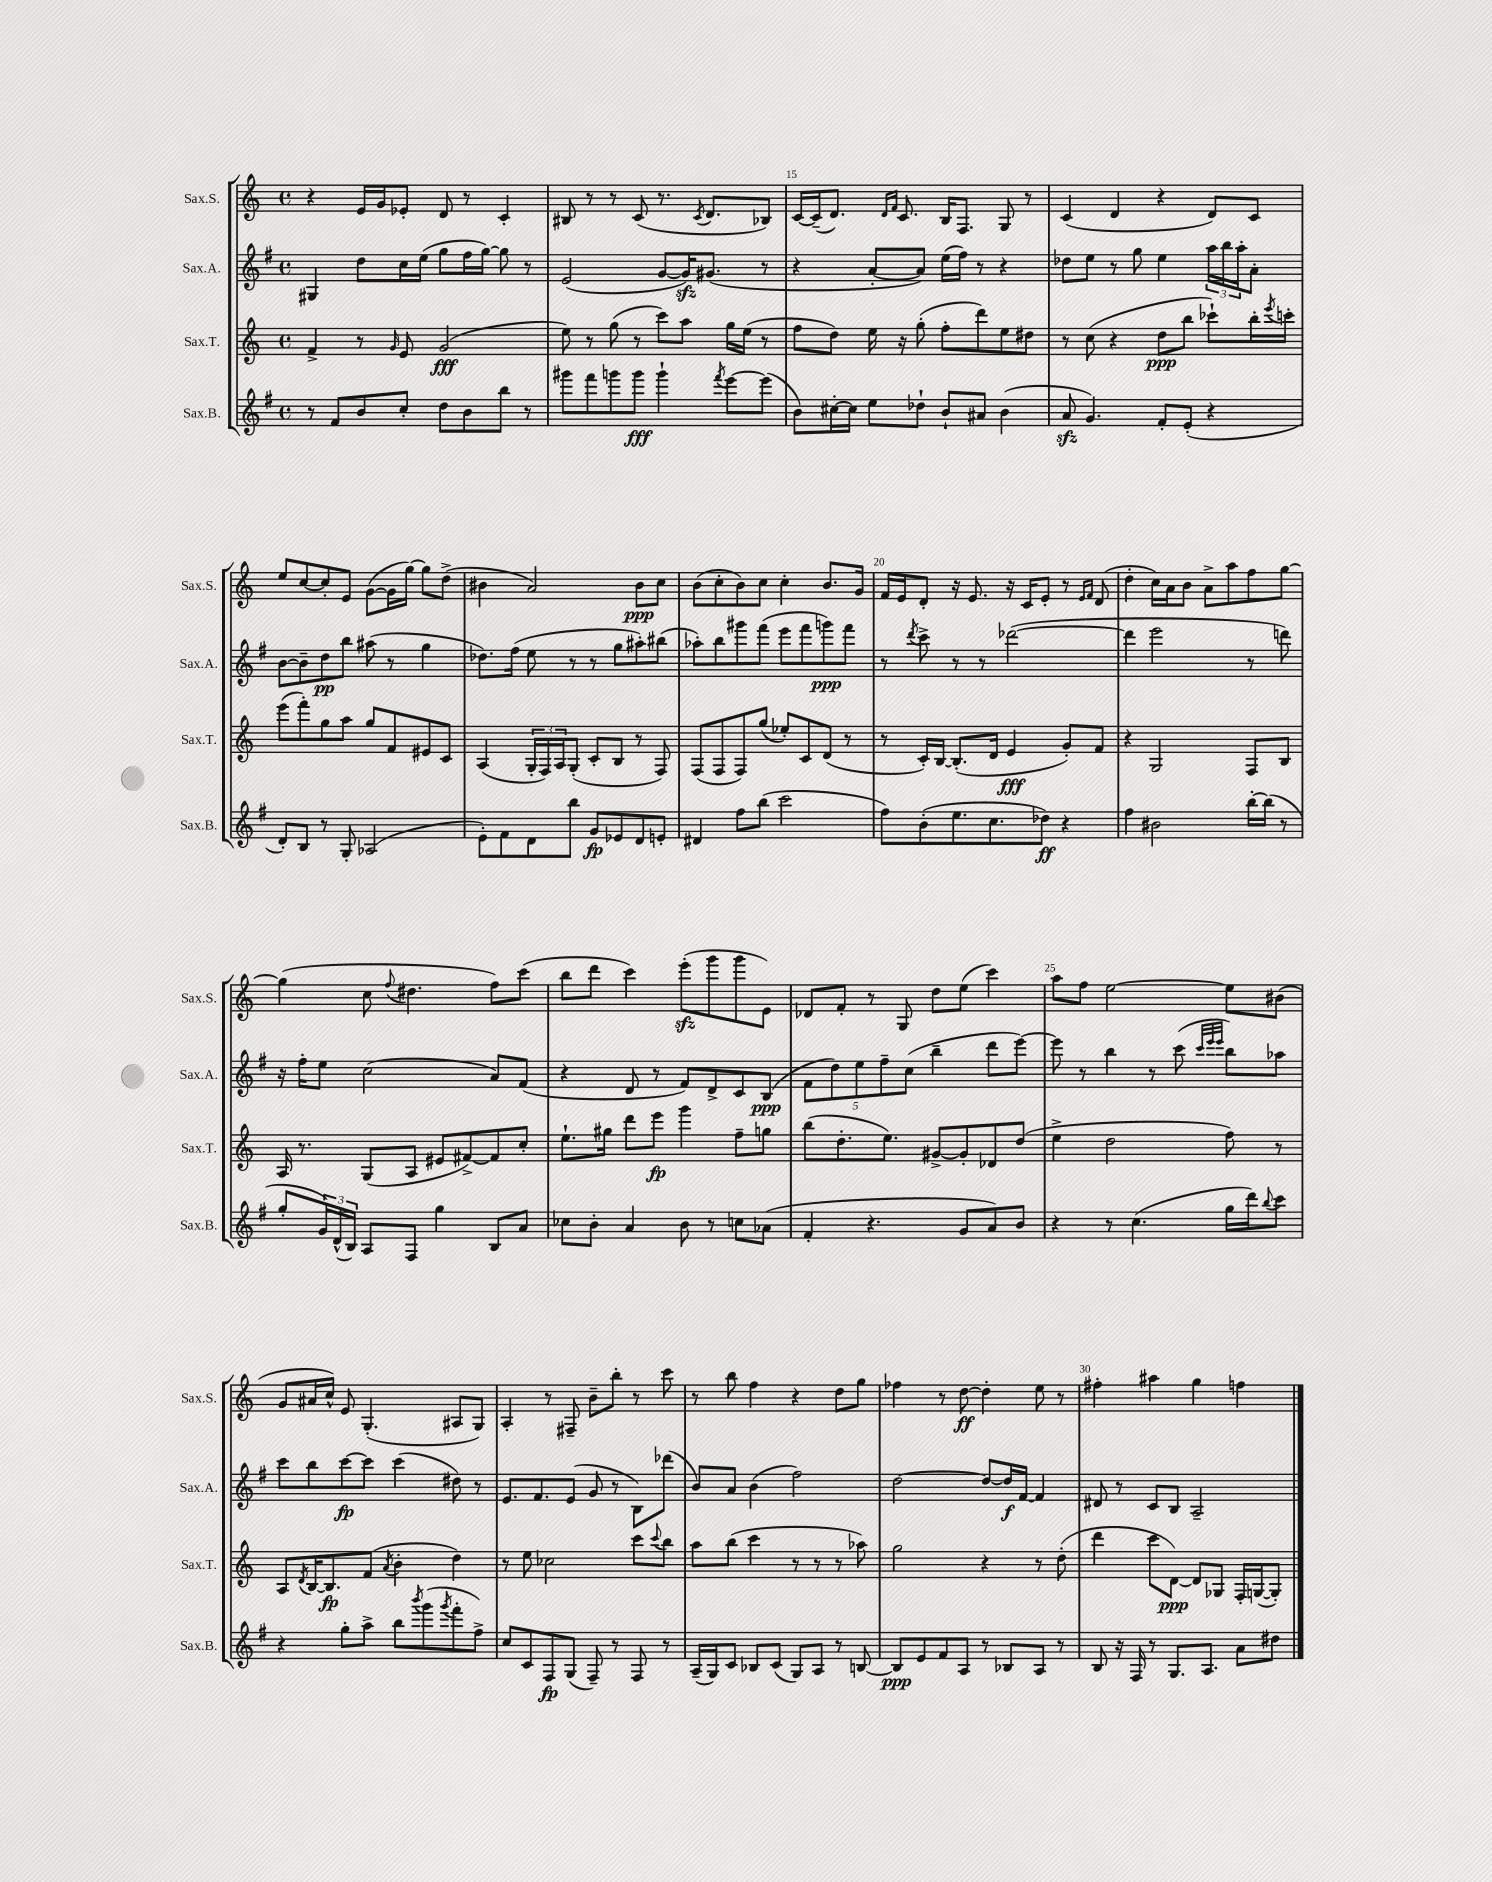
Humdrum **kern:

**kern	**kern	**kern	**kern
*staff4	*staff3	*staff2	*staff1
*clefG2	*clefG2	*clefG2	*clefG2
*k[f#]	*k[]	*k[f#]	*k[]
*M4/4	*M4/4	*M4/4	*M4/4
*met(c)	*met(c)	*met(c)	*met(c)
8r	4f^	4G#	4r
8f#	.	.	.
8b	8r	8dd	16e
.	.	.	16g
.	16qqg	.	.
8cc'	8e	16cc	8e-'
.	.	(16ee	.
8dd	(2g	8gg	8d
8b	.	16ff#	8r
.	.	[16gg)	.
8bb	.	8gg]	4c'
8r	.	8r	.
=	=	=	=
8ggg#	8ee)	(2e	8B#
8fff#	8r	.	8r
8ggg	(8gg	.	8r
8ggg	8r	.	(8c
4ggg`	8ccc)	[8g	8.r
.	8aa	16g])	.
.	.	.	8qc
.	.	(8.g#	8.d
8qfff#	.	.	.
[8eee	16gg	.	.
.	(16ee	.	.
(8eee]	8r	8r	8B-)
=	=	=	=
8b)	8ff	4r	[16c
.	.	.	(16c~]
[16cc#'	8dd)	.	8.d)
16cc#]	.	.	.
8ee	16ee	[8a'	.
.	.	.	16qqd
.	.	.	16qqf
.	16r	.	8.c
8dd-`	(8gg'	8a])	.
8b`	8ff'	(16ee	16B
.	.	16ff#)	8.F
8a#	8ddd)	8r	.
(4b	8ee	4r	8G
.	8dd#	.	8r
=	=	=	=
8a	8r	8dd-	(4c
4.g)	(8cc	8ee	.
.	4r	8r	4d
.	.	8gg	.
8f#'	8dd	4ee	4r
(8e'	8bb	.	.
4r	8ccc-`)	24aa	8d)
.	.	24bb	.
.	.	24aa'	.
.	16bb'	8a'	8c
.	8qeee	.	.
.	16ccc'	.	.
=	=	=	=
8d')	(8eee	[8b	8ee
8B	8fff')	8b~]	[8cc
8r	8gg	8dd	8cc']
8G'	8aa	8bb	8e
(2A-	8gg	(8aa#	([8g
.	8f	8r	16g]
.	.	.	[16gg)
.	8e#	4gg	8gg]
.	8c	.	(8dd^
=	=	=	=
8e')	(4A	8.dd-)	4b#
8f#	.	.	.
.	.	(16ff#	.
8d	24G'	8ee	2a)
.	24F)	.	.
.	24A	.	.
8bb	(8G'	8r	.
8g	8c'	8r	.
8e-	8B	8gg	.
8d	8r	8aa#')	8b#
8e'	8F)	(8bb#	8cc
=	=	=	=
4d#	(8F	8aa-')	(8b
.	8F	8bb	8cc'
8ff#	8F)	8ggg#	8b)
(8bb	(8gg	(8fff#	8cc
2ccc	8ee-')	8eee	4cc'
.	8c	8fff#	.
.	(8d	8ggg)	8.b
.	8r	8fff#	.
.	.	.	16g
=	=	=	=
8ff#)	8r	8r	16f
.	.	.	16e
.	.	8qddd	.
(8b'	16c')	8ccc^	8d'
.	[16B	.	.
8.ee	(8.B']	8r	16r
.	.	.	8.e
.	.	8r	.
8.cc	16d	.	.
.	4e	([2ddd-	16r
.	.	.	16c
8dd-)	.	.	8e'
4r	8g')	.	8r
.	.	.	16qqe
.	.	.	16qqf
.	8f	.	(8d
=	=	=	=
4ff#	4r	4ddd-]	4dd'
2b#	2G	2eee	16cc)
.	.	.	16a
.	.	.	8b
.	.	.	8a^
.	.	.	8aa
[16bb'	8F	8r	8ff
(16bb]	.	.	.
8r	8B	8ddd)	[8gg
=	=	=	=
8gg'	16A	16r	(4gg]
.	8.r	16ff#'	.
24g)	.	8ee	.
(24d^^	.	.	.
24B)	.	.	.
8A	(8G	(2cc	8cc
.	.	.	8qqff
8F#	8A	.	4.dd#
4gg	8e#	.	.
.	[8f#^)	.	.
8B	8f#]	8a)	8ff)
8a	8cc'	(8f#	(8ccc
=	=	=	=
8cc-	8.ee`	4r	8bb
8b'	.	.	8ddd
.	16gg#	.	.
4a	8ddd	8d	4ccc)
.	8eee	8r	.
8b	4ggg	8f#)	(8eee'
8r	.	8d^	8ggg
8cc	8ff~	8c	8ggg
(8a-	8gg	(8B	8e)
=	=	=	=
4f#'	(8bb	10f#	8d-
.	.	10dd)	.
.	8.dd'	.	8f'
.	.	10ee	.
4.r	.	.	8r
.	.	10ff#~	.
.	8.ee)	.	.
.	.	.	8G
.	.	(10cc	.
.	[8g#^	4bb~	8dd
8g	8g#']	.	(8ee
8a)	8d-	8ddd	4ccc)
8b	(8dd	[8eee)	.
=	=	=	=
4r	4ee^	8eee]	8aa
.	.	8r	8ff
8r	2dd	4bb	[2ee
(4.cc	.	.	.
.	.	8r	.
.	.	(8ccc	.
.	.	32qqccc	.
.	.	32qqeee	.
.	.	32qqeee	.
16gg	8ff)	8bb)	8ee]
16ddd)	.	.	.
8qqbb	.	.	.
8ccc	8r	8aa-	(8b#
=	=	=	=
4r	8A	8ccc	8g
.	8qd	.	.
.	[16B	8bb	16a#
.	8.B]	.	16cc^^)
8gg'	.	[8ccc	8e
8aa^	(8f	8ccc]	(4.G'
.	8qa	.	.
8bb	4b'	(4ccc	.
8qbbb	.	.	.
(8ggg	.	.	.
8qggg	.	.	.
8fff#'	4dd)	8dd#)	8A#
8ff#^)	.	8r	8G)
=	=	=	=
8cc	8r	8.e	4A'
8c	8ee	.	.
.	.	8.f#	.
8F#	2cc-	.	8r
(8G	.	(8e	8F#~
8F#~)	.	8g	8b~
8r	.	8r	8bb'
8F#	8ccc	8B)	8r
.	8qqccc	.	.
8r	8bb	(8ddd-	8ccc
=	=	=	=
(16A~	8aa	8b)	8r
16G)	.	.	.
8c	(8bb	8a	8bb
8B-	4ccc	(4b	4ff
(8c	.	.	.
8G)	8r	2ff#)	4r
8A	8r	.	.
8r	8r	.	8dd
[8B	8aa-)	.	8gg
=	=	=	=
8B]	2gg	[2dd	4ff-
8e	.	.	.
8f#	.	.	8r
8A	.	.	[8dd
8r	4r	8dd_	4dd']
8B-	.	16dd]	.
.	.	[16f#	.
8A	8r	4f#]	8ee
8r	(8dd'	.	8r
=	=	=	=
8B	4ddd	8d#	4ff#'
16r	.	8r	.
16F#	.	.	.
8r	8ccc	8c	4aa#
8.G	[8d)	8B	.
.	8d]	2A~	4gg
8.A	.	.	.
.	8G-	.	.
8a	16F'	.	4ff
.	([16G	.	.
8dd#	8G'])	.	.
==	==	==	==
*-	*-	*-	*-
